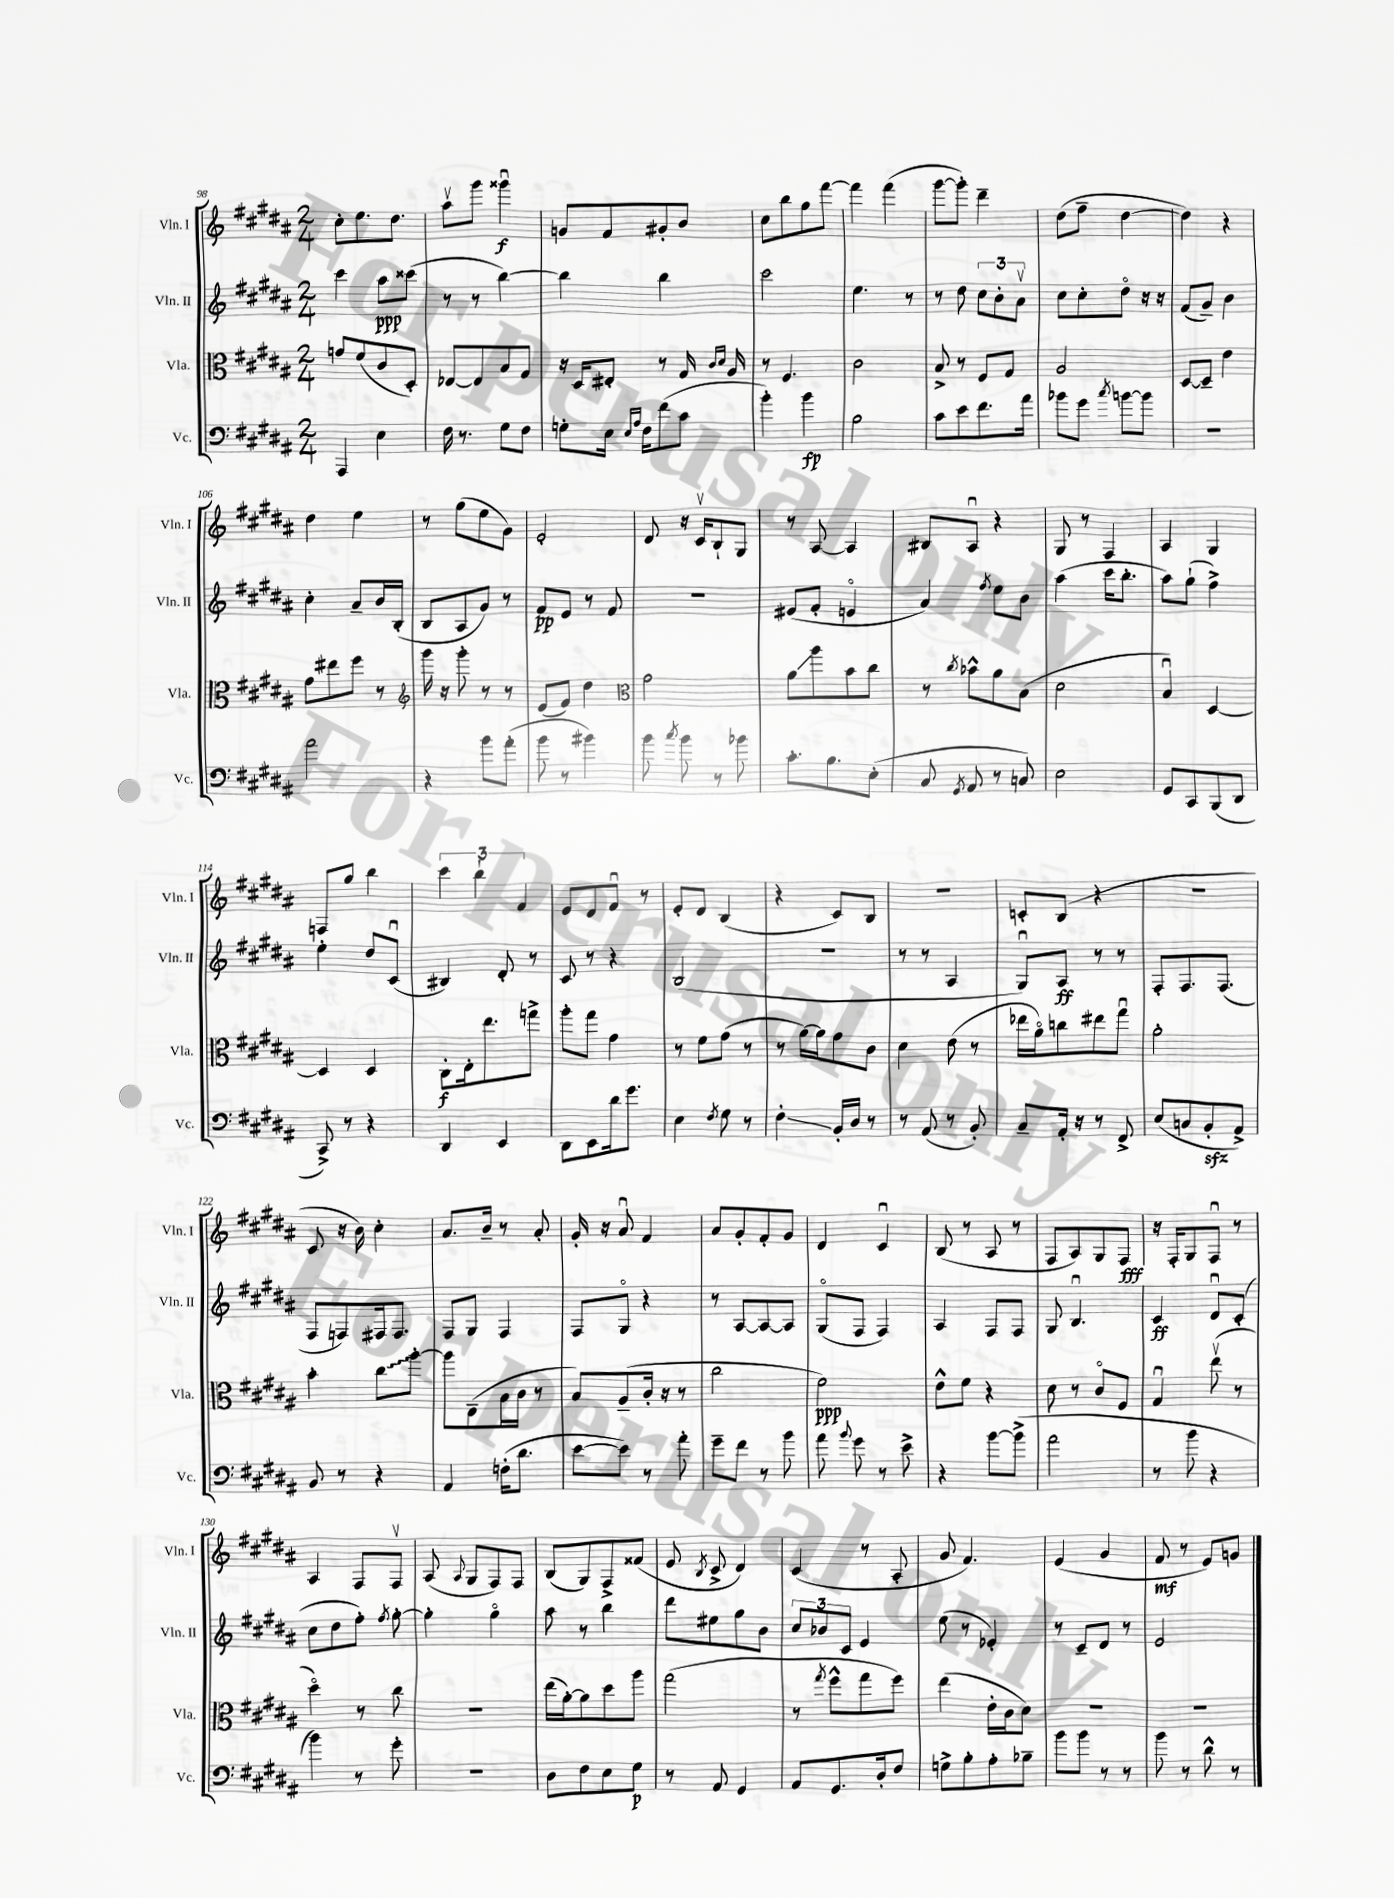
<<
\new StaffGroup <<
\new Staff = "s0" \with { instrumentName = "Vln. I" shortInstrumentName = "Vln. I" } {
    \clef treble \key b \major \numericTimeSignature \time 2/4
    \autoBeamOff cis''8[-. e''8. dis''8.] |
    ais''8[\upbow gis'''8] gisis'''4\downbow\f |
    g'8[ fis'8 gis'8-. b'8] |
    cis''8[ b''8 gis''8 fis'''8]~ |
    fis'''4 fis'''4( |
    gis'''8[~ gis'''8]-.) dis'''4-- |
    dis''8[( fis''8]-- dis''4~ |
    dis''4) r4 |
    dis''4 e''4 |
    r8 gis''8[( e''8 gis'8]) |
    e'2-. |
    dis'8 r16 cis'16[\upbow b8-! gis8] |
    r8 ais8~ ais4 |
    bis8[ ais8]\downbow r4 |
    gis8 r8 fis4 |
    ais4 gis4 |
    f8[ gis''8] b''4 |
    \tuplet 3/2 { cis'''4 b''4-! fis'4 } |
    e'8[ dis'8 fis'8]\downbow r8 |
    e'8[-. dis'8] b4( |
    r4 cis'8[) b8] |
    R2 |
    c'8[-. b8]( r4 |
    r2 |
    cis'8 r16 b'16) cis''4-. |
    ais'8.[ b'16]-- r8 ais'8-. |
    gis'16-. r16 ais'8\downbow fis'4 |
    ais'8[ gis'8-. fis'8-. gis'8] |
    dis'4 cis'4\downbow |
    b8( r8 ais8 r8 |
    fis8[ ais8) gis8 fis8]\fff |
    r16 fis16[-. gis8 fis8]\downbow r8 |
    ais4 fis8[ fis8]\upbow |
    ais8( \appoggiatura { ais8 } gis8[ fis8) fis8] |
    b8[( gis8) fis8-> fisis'8]( |
    e'8 \acciaccatura { b8 } cis'8-> dis'4) |
    cis'4( r8 ais8-. |
    gis'8 fis'4.) |
    e'4( gis'4 |
    fis'8\mf r8 e'8[) g'8] \bar "|." |
}
\new Staff = "s1" \with { instrumentName = "Vln. II" shortInstrumentName = "Vln. II" } {
    \clef treble \key b \major \numericTimeSignature \time 2/4
    \autoBeamOff cis'''4 ais''8[\ppp cisis'''8]( |
    r8 r8 b''4~) |
    b''4 b''4 |
    cis'''2 |
    e''4. r8 |
    r8 dis''8 \tuplet 3/2 { cis''8[ b'8-. ais'8]\upbow } |
    cis''8[ cis''8-. dis''8]\flageolet r16 r16 |
    fis'8[( gis'8]--) b'4 |
    cis''4-. ais'8[-- b'16 b16]-.( |
    b8[ ais8 gis'8]) r8 |
    fis'8[\pp e'8] r8 fis'8 |
    R2 |
    eis'8[( fis'8]-. e'4\flageolet |
    ais'4) \acciaccatura { fis''8 } e''8[ b'8] |
    ais''4( cis'''16[ b''8.]-. |
    ais''8[) gis''8]-!( fis''4->) |
    e''4-. dis''8[ cis'8]\downbow( |
    bis4) dis'8-. r8 |
    cis'8 r8 r4 |
    b2( |
    r2 |
    r8 r8 ais4 |
    gis8[\downbow) ais8]\ff r8 r8 |
    fis8[-. fis8. fis8.]( |
    fis8[ f8) fis16 fis8.] |
    fis8[ gis8] fis4 |
    fis8[ gis8]\flageolet r4 |
    r8 ais8[~ ais8~ ais8] |
    gis8[\flageolet( fis8] fis4) |
    ais4 fis8[ fis8] |
    gis8 b4.\downbow |
    cis'4\ff dis'8[\downbow cis'8]-.( |
    cis''8[ dis''8 fis''8]-.) \acciaccatura { fis''8 } gis''8~-. |
    gis''4-. gis''4\flageolet |
    ais''8 r8 b''4 |
    dis'''8[ eis''8 gis''8 b'8] |
    \tuplet 3/2 { cis''8[ bes'8 cis'8] } e'4 |
    e''8( r8 ees'4-.) |
    r8 cis'8[-- dis'8] r8 |
    e'2 \bar "|." |
}
\new Staff = "s2" \with { instrumentName = "Vla." shortInstrumentName = "Vla." } {
    \clef alto \key b \major \numericTimeSignature \time 2/4
    \autoBeamOff g'8[ fis'8( cis'8 dis8]-.) |
    ees8[~ ees8 b8 gis8] |
    r16 dis16[ eis8]-. r8 gis16 \grace { cis'16[ dis'16] } ais16 |
    r8 fis4. |
    cis'2 |
    b8-> r8 fis8[ gis8] |
    ais2 |
    dis8[~ dis8]-- e'4 |
    gis'8[ eis''8 fis''8] r8 |
    \clef treble gis'''16 r16 gis'''8-. r8 r8 |
    e'8[( fis'8]) dis''4 |
    \clef alto gis'2 |
    ais'8[\glissando ais''8 b'8 cis''8] |
    r8 \acciaccatura { cis''8 } bes'8[-^ ais'8 b8]( |
    dis'2 |
    b4\downbow) dis4~ |
    dis4 dis4 |
    cis8[-.\f e16-. e''8. g''8]-> |
    ais''8[-. gis''8] gis'4 |
    r8 fis'8[ gis'8]( r8 |
    r8 ais'16[~) ais'16 gis'8 cis'8] |
    dis'4 e'8( r8 |
    ees''16[ ais'16\flageolet) c''8 eis''8 gis''8]\downbow |
    ais'2-. |
    b'4-. \once \override Glissando.style = #'zigzag cis''8[\glissando ais''8]~-. |
    ais''8[ e8--( b16 cis'16] r8 |
    b8[) ais8--( cis'16]-. r16 r8 |
    cis''2 |
    fis'2\ppp) |
    e'8[-^ fis'8] r4 |
    dis'8 r8 cis'8[\flageolet fis8] |
    gis4\downbow e''8\upbow( r8 |
    dis''4\flageolet) r8 cis''8 |
    r2 |
    e''16[( ais'16~-.) ais'8 dis''8 ais''8] |
    gis''2( |
    r8 \acciaccatura { gis''8 } fis''8[-^ gis''8 fis''8]) |
    e''4( e'16[-. cis'16 dis'8]) |
    R2 |
    R2 \bar "|." |
}
\new Staff = "s3" \with { instrumentName = "Vc." shortInstrumentName = "Vc." } {
    \clef bass \key b \major \numericTimeSignature \time 2/4
    \autoBeamOff ais,,4 e4 |
    fis16 r8. gis8[ fis8] |
    g8[-. e16] \grace { e16[ ais16] } fis16[ fis'8( cis'8] |
    b'4-.) b'4\fp |
    b2 |
    cis'8[ e'8 fis'8. ais'16] |
    bes'8[ gis'8] \acciaccatura { cis''8 } b'8[~ b'8] |
    R2 |
    ais'2 |
    r4 b'8[ ais'8]-.( |
    b'8 r8 bis'4) |
    b'8 \acciaccatura { cis''8 } b'8 r8 bes'8 |
    cis'8.[-. b8. e8]-.( |
    cis8 \acciaccatura { gis,8 } ais,8 r8 c8) |
    e2 |
    gis,8[ cis,8 b,,8( dis,8] |
    cis,8->) r8 r4 |
    dis,4 e,4 |
    dis,8[ e,8 dis'16 gis'8.] |
    e4 \acciaccatura { fis8 } gis8 r8 |
    fis4-.\glissando b,16[-. dis16] r8 |
    r8 ais,8( r8 b,8-.) |
    cis8[-- ais,16]-. r16 r8 fis,8-> |
    e8[( c8 b,8-.\sfz ais,8]->) |
    b,8 r8 r4 |
    ais,4 f16[-.( dis'8.] |
    e'8[~ e'8]) r8 ais'8-. |
    gis'8[-- fis'8] r8 b'8 |
    ais'8 \appoggiatura { b'8 } gis'8 r8 e'8-> |
    r4 b'8[~ b'8]->( |
    ais'2 |
    r8 b'8 r4 |
    b'4) r8 gis'8-. |
    R2 |
    dis8[ fis8 e8 gis8]\p |
    r8 ais,8 gis,4 |
    ais,8[ gis,8. dis16-. fis8] |
    g8[-> b8-. ais8-. bes8]-- |
    b'8[ b'8] r8 r8 |
    b'8 r8 dis'8-^ r8 \bar "|." |
}
>>
>>
\layout { \context { \Score currentBarNumber = #98 } }
